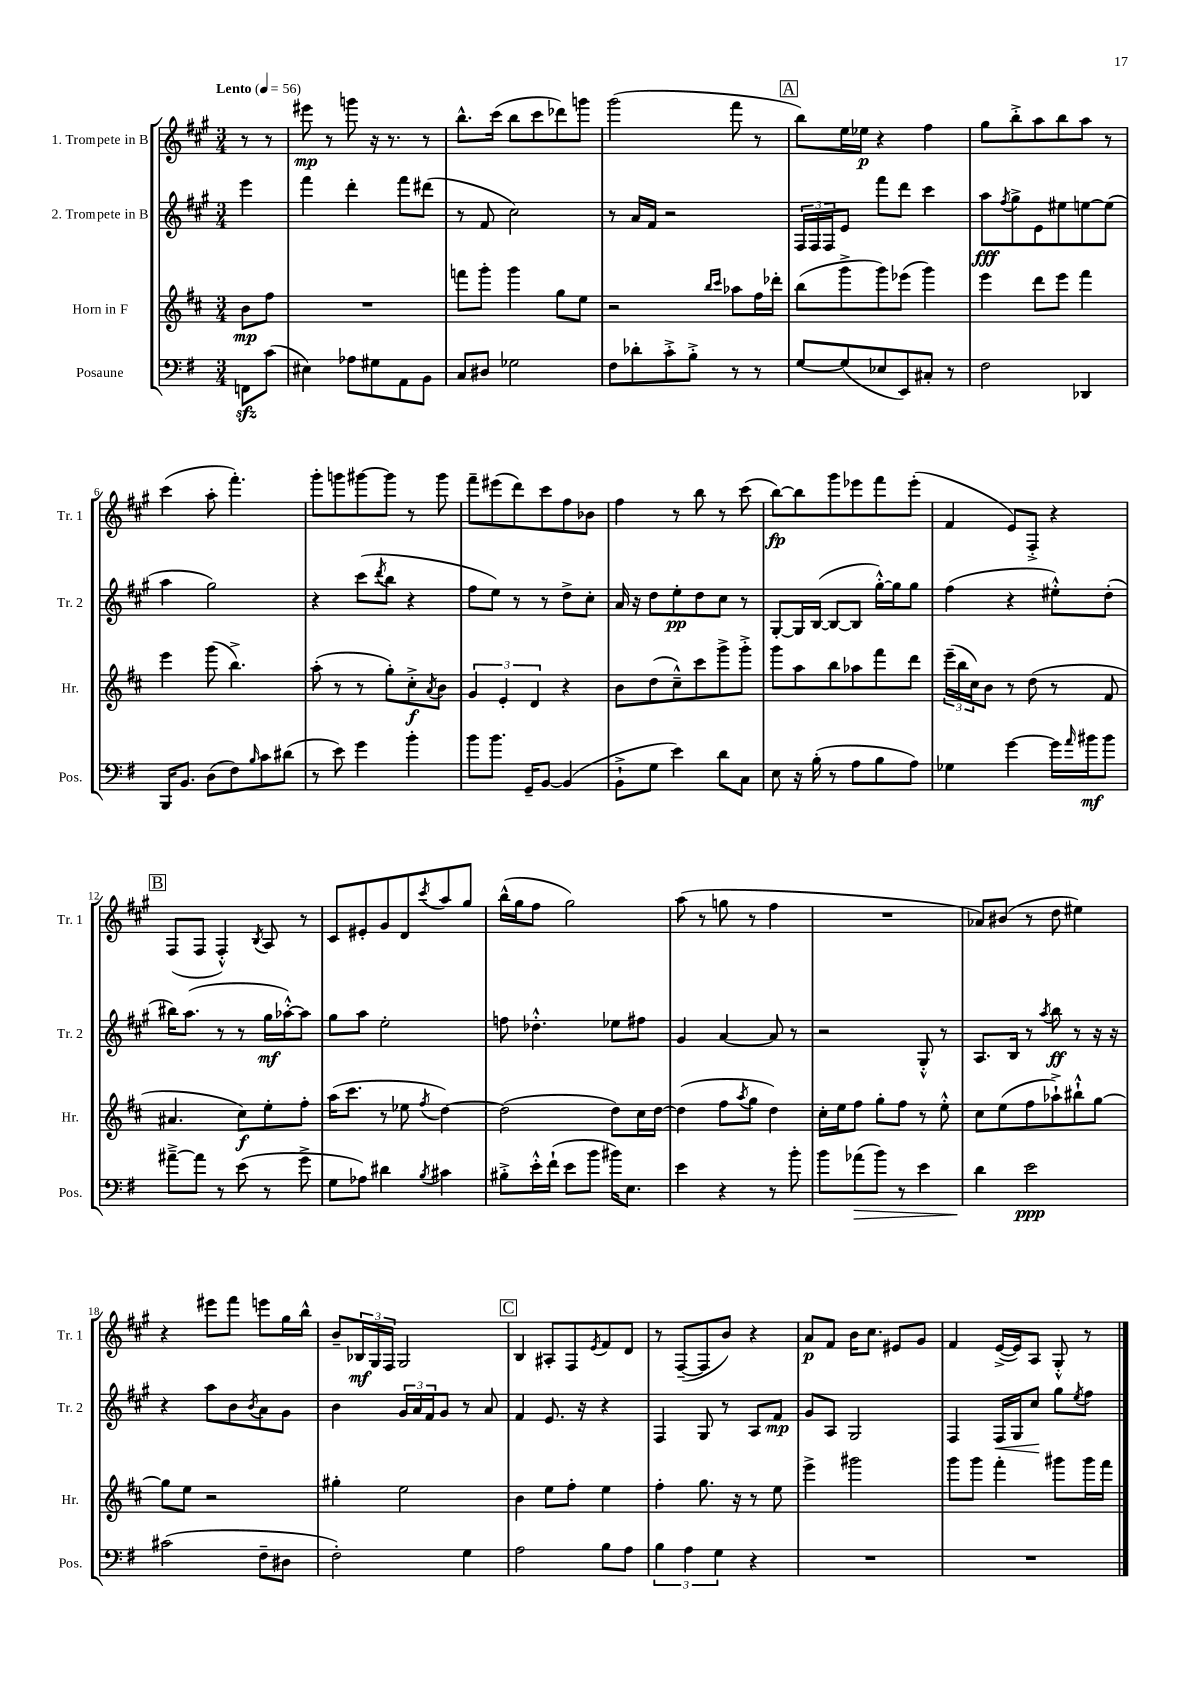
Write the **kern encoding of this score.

**kern	**dynam	**kern	**dynam	**kern	**dynam	**kern	**dynam
*part4	*part4	*part3	*part3	*part2	*part2	*part1	*part1
*staff4	*staff4	*staff3	*staff3	*staff2	*staff2	*staff1	*staff1
*I"Posaune	*	*I"Horn in F	*	*I"2. Trompete in B	*	*I"1. Trompete in B	*
*I'Pos.	*	*I'Hr.	*	*I'Tr. 2	*	*I'Tr. 1	*
*clefF4	*	*clefG2	*	*clefG2	*	*clefG2	*
*k[f#]	*	*k[f#c#]	*	*k[f#c#g#]	*	*k[f#c#g#]	*
*M3/4	*	*M3/4	*	*M3/4	*	*M3/4	*
*MM56	*	*MM56	*	*MM56	*	*MM56	*
=	=	=	=	=	=	=	=
!	!	!	!	!	!	!LO:TX:a:B:t=Lento	!
8FFnzz\L	.	8b\L	mp	4eee\	.	8r	.
(8c\J	.	8ff#\J	.	.	.	8r	.
=1	=1	=1	=1	=1	=1	=1	=1
4E#X\)	.	2.r	.	4fff#\	.	8eee#X\	mp
.	.	.	.	.	.	8r	.
8A-X\L	.	.	.	4ddd'\	.	8gggn\	.
8G#X\	.	.	.	.	.	16r	.
.	.	.	.	.	.	8.r	.
8AA\	.	.	.	8fff#\L	.	.	.
8BB\J	.	.	.	(8ddd#X\J	.	8r	.
=2	=2	=2	=2	=2	=2	=2	=2
8C/L	.	8fffn\L	.	8r	.	8.bb^^\L	.
8D#X/J	.	8ggg'\J	.	8f#/	.	.	.
.	.	.	.	.	.	(16ccc#\Jk	.
2G-X\	.	4ggg\	.	2cc#\)	.	8bb\L	.
.	.	.	.	.	.	8ccc#\	.
.	.	8gg\L	.	.	.	8ddd-X\)	.
.	.	8ee\J	.	.	.	8gggn\J	.
=3	=3	=3	=3	=3	=3	=3	=3
8F#\L	.	2r	.	8r	.	(2ggg#\	.
8d-X'\	.	.	.	16a/LL	.	.	.
.	.	.	.	16f#/JJ	.	.	.
8c'^\	.	.	.	2r	.	.	.
8B'^\J	.	.	.	.	.	.	.
.	.	16qqbb/LL	.	.	.	.	.
.	.	16qqccc#/JJ	.	.	.	.	.
8r	.	8aa-X\L	.	.	.	8fff#\	.
8r	.	16ff#\L	.	.	.	8r	.
.	.	16ddd-X'\JJ	.	.	.	.	.
!!LO:REH:place=s1:t=A
=4	=4	=4	=4	=4	=4	=4	=4
[8G/L	.	(8bb\L	.	24F#/LL	.	8bb\L)	.
.	.	.	.	24F#/	.	.	.
.	.	.	.	24F#/J	.	.	.
(8G/]	.	8ggg^\	.	8e/J	.	16ee\L	.
.	.	.	.	.	.	16ee-X\JJ	p
8E-X/	.	8ggg\)	.	8fff#\L	.	4r	.
8EE/)	.	(8eee-X\J	.	8ddd\J	.	.	.
8C#X'/J	.	4ggg\)	.	4ccc#\	.	4ff#\	.
8r	.	.	.	.	.	.	.
=5	=5	=5	=5	=5	=5	=5	=5
2F#\	.	4eee\	.	8aa\L	fff	8gg#\L	.
.	.	.	.	8qff#/	.	.	.
.	.	.	.	8gg#^\	.	8bb'^\	.
.	.	8ddd\L	.	8e\	.	8aa\	.
.	.	8eee\J	.	8ee#X\	.	8bb\	.
4DD-X/	.	4fff#\	.	[8een\	.	8aa\J	.
.	.	.	.	(8ee\J]	.	8r	.
!!LO:LB:g=z
=6	=6	=6	=6	=6	=6	=6	=6
16BBB/KL	.	4eee\	.	4aa\	.	(4ccc#\	.
8.BB/J	.	.	.	.	.	.	.
(8D\L	.	(8ggg\	.	2gg#\)	.	8aa'\	.
8F#\)	.	4.bb^\)	.	.	.	4.fff#'\)	.
16qqB/	.	.	.	.	.	.	.
8c\	.	.	.	.	.	.	.
(8d#X\J	.	.	.	.	.	.	.
=7	=7	=7	=7	=7	=7	=7	=7
8r	.	(8aa'\	.	4r	.	8ggg#'\L	.
8e\)	.	8r	.	.	.	8gggn\	.
4g\	.	8r	.	(8ccc#\L	.	[8ggg#X\	.
.	.	.	.	8qddd/	.	.	.
.	.	8gg'\L)	.	8bb\J	.	8ggg#\J]	.
4b'\	.	8cc#'^\	f	4r	.	8r	.
.	.	8qa/	.	.	.	.	.
.	.	8b\J	.	.	.	8ggg#\	.
=8	=8	=8	=8	=8	=8	=8	=8
8b\L	.	6g/	.	8ff#\L	.	8fff#~\L	.
8.b\J	.	.	.	8ee\J)	.	(8eee#X\	.
.	.	6e'/	.	.	.	.	.
.	.	.	.	8r	.	8ddd\)	.
16GG~/KL	.	.	.	.	.	.	.
.	.	6d/	.	.	.	.	.
[8BB/J	.	.	.	8r	.	8ccc#\	.
(4BB/]	.	4r	.	8dd^\L	.	8ff#\	.
.	.	.	.	8cc#'\J	.	8b-X\J	.
=9	=9	=9	=9	=9	=9	=9	=9
8BB`^\L	.	8b\L	.	16a/	.	4ff#\	.
.	.	.	.	16r	.	.	.
8G\J	.	(8dd\	.	8dd\L	.	.	.
4e\)	.	8cc#~^^\)	.	8ee'\	pp	8r	.
.	.	8ccc#\	.	8dd\	.	8bb\	.
8d\L	.	8ggg^\	.	8cc#\J	.	8r	.
8C\J	.	8ggg'^\J	.	8r	.	(8ccc#\	.
=10	=10	=10	=10	=10	=10	=10	=10
8E\	.	8ggg\L	.	[8G#'/L	.	[8bb\L)	fp
16r	.	8aa\	.	16G#/L]	.	8bb\]	.
(16B'\	.	.	.	([16B/JJ	.	.	.
8r	.	8bb\	.	8B/L_	.	8ggg#\	.
8A\L	.	8aa-X\	.	8B/J]	.	8eee-X\	.
8B\	.	8fff#\	.	[16gg#'^^\LL)	.	8fff#\	.
.	.	.	.	16gg#\J]	.	.	.
8A\J)	.	8ddd\J	.	8gg#\J	.	(8eee-'\J	.
=11	=11	=11	=11	=11	=11	=11	=11
4G-X\	.	(24eee~\LL	.	(4ff#\	.	4f#/	.
.	.	24bb\	.	.	.	.	.
.	.	24cc#\J)	.	.	.	.	.
.	.	8b\J	.	.	.	.	.
[4g\	.	8r	.	4r	.	8e/L)	.
.	.	(8dd\	.	.	.	8F#'^/J	.
16g\LL]	.	8r	.	8ee#X'^^\L)	.	4r	.
16qqa/	.	.	.	.	.	.	.
16b#X\J	mf	.	.	.	.	.	.
8b#\J	.	8f#/	.	(8dd'\J	.	.	.
!!LO:LB:g=z
!!LO:REH:place=s1:t=B
=12	=12	=12	=12	=12	=12	=12	=12
[8a#X~^\L	.	4.a#X/	.	16bb#X\KL)	.	(8F#/L	.
.	.	.	.	(8.aa\J	.	.	.
8a#\J]	.	.	.	.	.	8F#/J	.
8r	.	.	.	8r	.	4F#'^^/)	.
(8e\	.	8cc#\L)	f	8r	.	.	.
.	.	.	.	.	.	8qB/	.
8r	.	8ee'\	.	16gg#\LL	mf	8A/	.
.	.	.	.	[16aa-X'^^\J)	.	.	.
8g^\	.	8ff#'\J	.	8aa-\J]	.	8r	.
=13	=13	=13	=13	=13	=13	=13	=13
8G\L	.	(16aa\KL	.	8gg#\L	.	8c#/L	.
.	.	8.ccc#\J	.	.	.	.	.
8A-X\J)	.	.	.	8aa\J	.	8e#X'/	.
4d#X\	.	8r	.	2ee'\	.	8g#/	.
.	.	8ee-X\	.	.	.	8d/	.
8qB/	.	8qff#/	.	.	.	8qccc#/	.
4c#X\	.	[4dd\)	.	.	.	8aa/	.
.	.	.	.	.	.	8gg#/J	.
=14	=14	=14	=14	=14	=14	=14	=14
8B#X'^\L	.	(2dd\]	.	8ffn\	.	(16bb^^\LL	.
.	.	.	.	.	.	16gg#\J	.
16e'^^\L	.	.	.	4.dd-X'^^\	.	8ff#\J	.
(16f#`\JJ	.	.	.	.	.	.	.
8e\L	.	.	.	.	.	2gg#\)	.
8b\J	.	.	.	.	.	.	.
16b#X\KL)	.	8dd\L)	.	8ee-X\L	.	.	.
8.E\J	.	.	.	.	.	.	.
.	.	16cc#\L	.	8ff#X\J	.	.	.
.	.	[16dd\JJ	.	.	.	.	.
=15	=15	=15	=15	=15	=15	=15	=15
4e\	.	(4dd\]	.	4g#/	.	(8aa\	.
.	.	.	.	.	.	8r	.
4r	.	8ff#\L	.	[4a/	.	8ggn\	.
.	.	8qaa/	.	.	.	.	.
.	.	8gg\J	.	.	.	8r	.
8r	.	4dd\)	.	8a/]	.	4ff#\	.
8b'\	.	.	.	8r	.	.	.
=16	=16	=16	=16	=16	=16	=16	=16
8b\L	.	16cc#'\LL	.	2r	.	2.r	.
.	.	16ee\J	.	.	.	.	.
!	!LO:HP:b	!	!	!	!	!	!
(8a-X\	>	8ff#\J	.	.	.	.	.
8b\J)	.	8gg'\L	.	.	.	.	.
8r	.	8ff#\J	.	.	.	.	.
4e\	.	8r	.	8G#'^^/	.	.	.
.	.	8ee'^^\	.	8r	.	.	.
=17	=17	=17	=17	=17	=17	=17	=17
4d\	.	8cc#\L	.	8.A/L	.	8a-X/L)	.
.	.	(8ee\	.	.	.	(8b#X/J	.
.	.	.	.	16B/Jk	.	.	.
2e\	] ppp	8ff#\	.	8r	.	8r	.
.	.	.	.	8qaa/	.	.	.
.	.	8aa-X`^\)	.	8bb\	ff	8dd\	.
.	.	8bb#X`^^\	.	8r	.	4ee#X\)	.
.	.	[8gg\J	.	16r	.	.	.
.	.	.	.	16r	.	.	.
!!LO:LB:g=z
=18	=18	=18	=18	=18	=18	=18	=18
(2c#X\	.	8gg\L]	.	4r	.	4r	.
.	.	8ee\J	.	.	.	.	.
.	.	2r	.	8aa\L	.	8eee#X\L	.
.	.	.	.	8b\	.	8fff#\J	.
.	.	.	.	8qb/	.	.	.
8F#~\L	.	.	.	8a\	.	8eeen\L	.
8D#X\J	.	.	.	8g#\J	.	16gg#\L	.
.	.	.	.	.	.	16bb^^\JJ	.
=19	=19	=19	=19	=19	=19	=19	=19
2F#'\)	.	4gg#X'\	.	4b\	.	8b~/L	.
.	.	.	.	.	.	24B-X/L	mf
.	.	.	.	.	.	24G#/	.
.	.	.	.	.	.	24F#/JJ	.
.	.	2ee\	.	24g#/LL	.	2G#/	.
.	.	.	.	24a/	.	.	.
.	.	.	.	24f#/J	.	.	.
.	.	.	.	8g#/J	.	.	.
4G\	.	.	.	8r	.	.	.
.	.	.	.	8a/	.	.	.
!!LO:REH:place=s1:t=C
=20	=20	=20	=20	=20	=20	=20	=20
2A\	.	4b\	.	4f#/	.	4B/	.
.	.	8ee\L	.	8.e/	.	8A#X'/L	.
.	.	8ff#'\J	.	.	.	8F#/	.
.	.	.	.	16r	.	.	.
.	.	.	.	.	.	8qe/	.
8B\L	.	4ee\	.	4r	.	8f#/	.
8A\J	.	.	.	.	.	8d/J	.
=21	=21	=21	=21	=21	=21	=21	=21
6B\	.	4ff#'\	.	4F#/	.	8r	.
.	.	.	.	.	.	([8F#~/L	.
6A\	.	.	.	.	.	.	.
.	.	8.gg\	.	8G#/	.	8F#/]	.
6G\	.	.	.	.	.	.	.
.	.	.	.	8r	.	8b/J)	.
.	.	16r	.	.	.	.	.
4r	.	8r	.	8A/L	.	4r	.
.	.	8ee\	.	8f#/J	mp	.	.
=22	=22	=22	=22	=22	=22	=22	=22
2.r	.	4eee^\	.	8g#/L	.	8a/L	p
.	.	.	.	8A/J	.	8f#/J	.
.	.	2ggg#X\	.	2G#/	.	16b\KL	.
.	.	.	.	.	.	8.cc#\J	.
.	.	.	.	.	.	8e#X/L	.
.	.	.	.	.	.	8g#/J	.
=23	=23	=23	=23	=23	=23	=23	=23
2.r	.	8ggg\L	.	4F#/	.	4f#/	.
.	.	8ggg\J	.	.	.	.	.
!	!	!	!	!	!LO:HP:b	!	!
.	.	4fff#'\	.	16F#/LL	<	([16e^/LL	.
.	.	.	.	16G#/J	.	16e/J])	.
.	.	.	.	8cc#/J	.	8A/J	.
.	.	8ggg#X\L	.	8gg#\L	[	8G#'^^/	.
.	.	.	.	8qee/	.	.	.
.	.	16ggg#\L	.	8ff#\J	.	8r	.
.	.	16fff#\JJ	.	.	.	.	.
==	==	==	==	==	==	==	==
*-	*-	*-	*-	*-	*-	*-	*-
